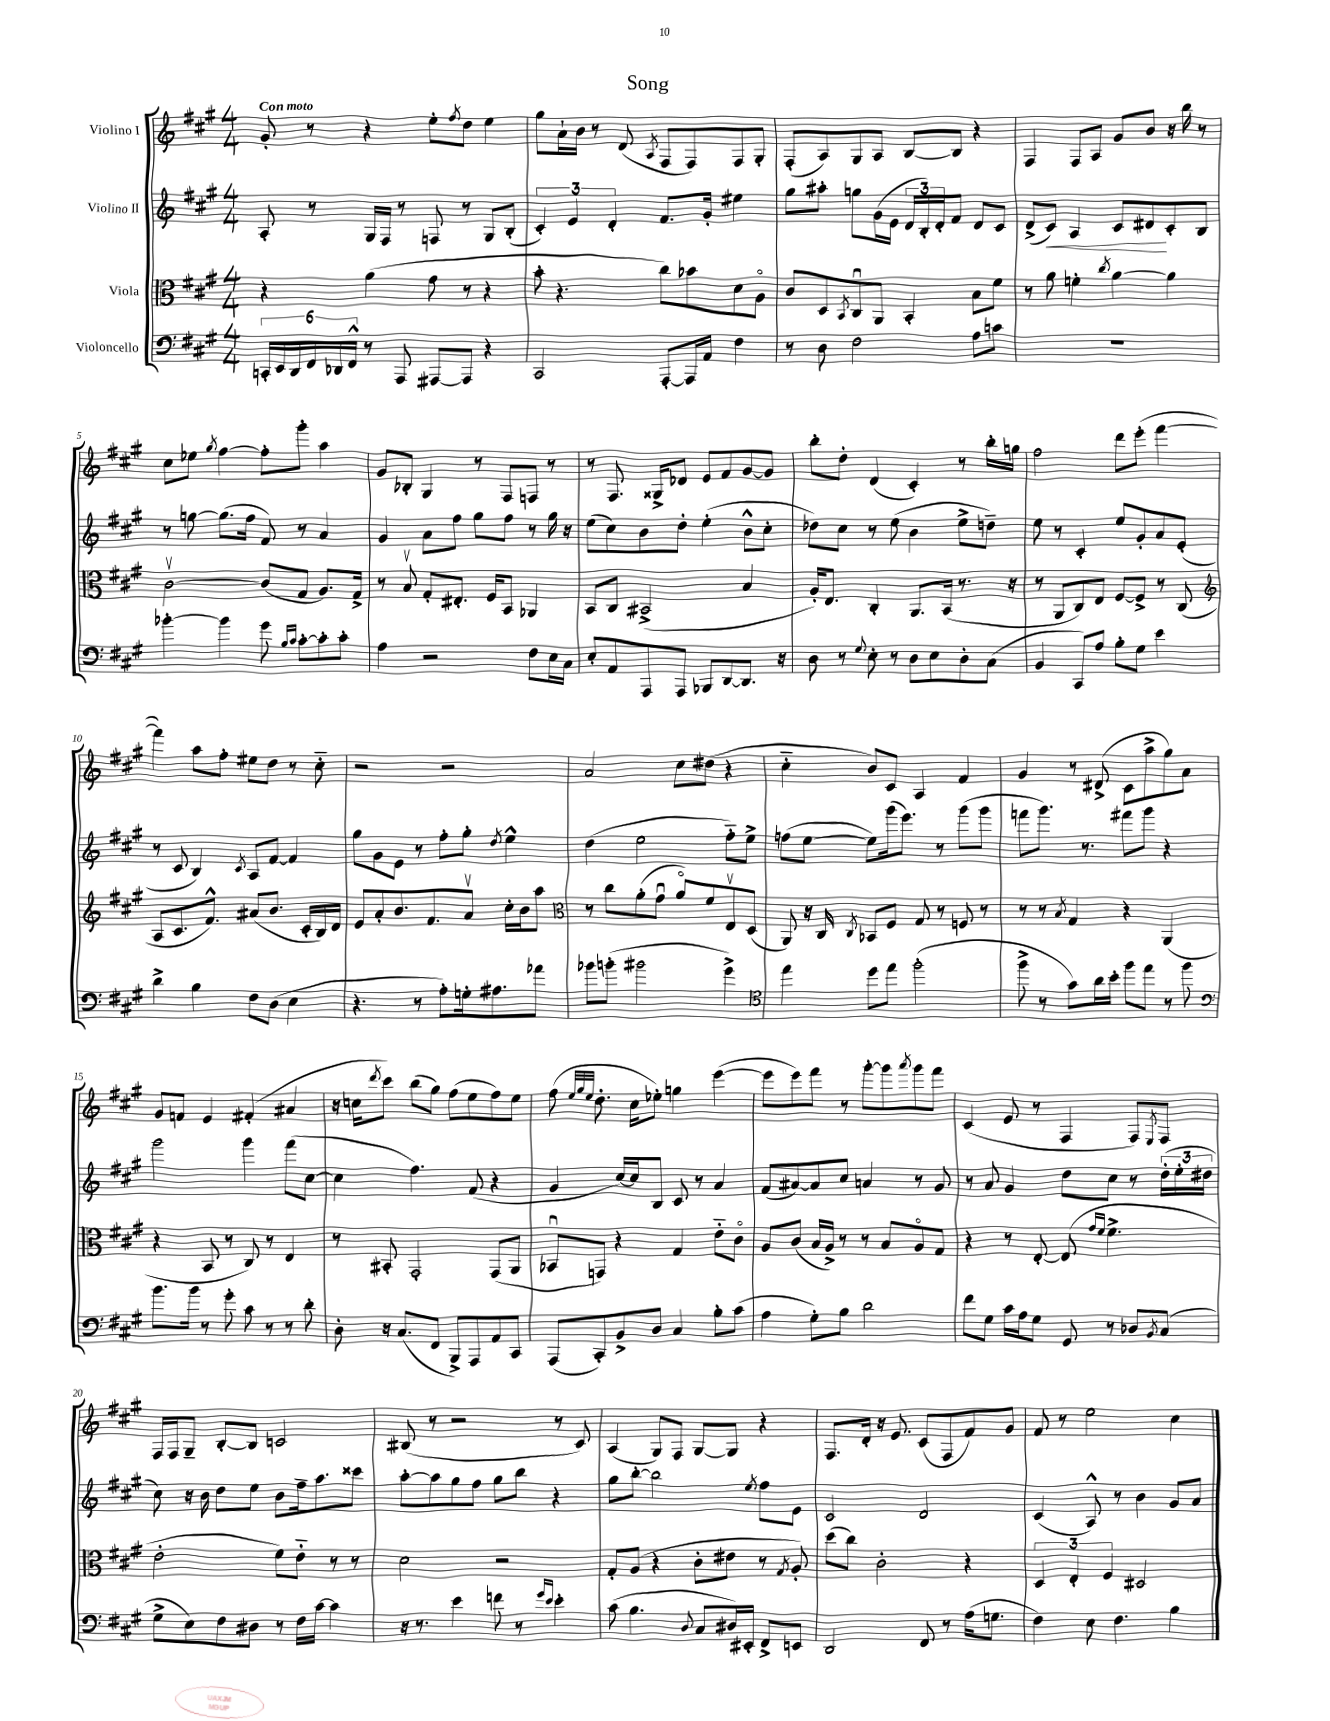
\header { title = "Song" }
<<
\new StaffGroup <<
\new Staff = "s0" \with { instrumentName = "Violino I" } {
    \clef treble \key a \major \numericTimeSignature \time 4/4 \tempo "Con moto"
    gis'8-. r8 r4 e''8-. \acciaccatura { fis''8 } d''8 e''4 |
    gis''8 a'16-! b'16 r8 d'8( \acciaccatura { a8 } fis8 fis8) fis8 gis8-. |
    fis8-.( a8) gis8 a8 b8~ b8 r4 |
    fis4 fis8 a8 gis'8 b'8 r16 b''16 r8 |
    cis''8 ees''8 \acciaccatura { gis''8 } fis''4~ fis''8-. gis'''8-. a''4 |
    gis'8 bes8-. gis4 r8 fis8 f8 r8 |
    r8 fis8. gisis16-> des'8 e'8 fis'8 gis'8~ gis'8 |
    b''8-. d''8-. d'4( cis'4-.) r8 b''16-. g''16 |
    fis''2 d'''8 e'''8-.( fis'''4~ |
    fis'''4) a''8 fis''8-. eis''8 d''8 r8 cis''8-_ |
    r2 r2 |
    a'2 cis''8 dis''8( r4 |
    cis''4-_ b'8) cis'8 a4 fis'4 |
    gis'4 r8 dis'8->( cis'8 a''8-> gis''8) a'8 |
    gis'8 f'8 e'4 fis'4-.( ais'4 |
    r16 c''16 \acciaccatura { d'''8 } cis'''8) b''8( gis''8) fis''8( e''8 fis''8) e''8 |
    fis''8( \grace { e''32 gis''32 e''32 } d''8.-. cis''16 ees''8-.) g''4 e'''4~( |
    e'''8 e'''8) fis'''8 r8 gis'''8~-. gis'''8 \acciaccatura { a'''8 } gis'''8 fis'''8 |
    cis'4( e'8 r8 fis4 fis8) \acciaccatura { e8 } fis8 |
    fis16 fis16 gis8-- b8~-. b8 c'2 |
    bis8( r8 r2 r8 cis'8) |
    a4( gis8) fis8 gis8~ gis8 r4 |
    fis8. d'16-. r16 e'8. cis'8( fis8 fis'8) gis'8 |
    fis'8 r8 e''2 cis''4 \bar "|." |
}
\new Staff = "s1" \with { instrumentName = "Violino II" } {
    \clef treble \key a \major \numericTimeSignature \time 4/4
    a8-. r8 gis16 fis16 r8 f8 r8 gis8 b8-.( |
    \tuplet 3/2 { cis'4-.) e'4 d'4-. } fis'8. gis'16-. eis''4 |
    gis''8 ais''8-. g''8 gis'16( e'16 \tuplet 3/2 { d'16 b16-.) d'16-. } fis'8 d'8 cis'8 |
    d'8->( cis'8\<) a4 cis'8 dis'8\! cis'8-. b8 |
    r8 g''8~ g''8.( fis''16 fis'8) r8 a'4 |
    gis'4 a'8 fis''8 gis''8 fis''8 r8 gis''16 r16 |
    e''8( cis''8) b'8 d''8-. e''4-.( b'8-^ cis''8-. |
    des''8) cis''8 r8 e''8( b'4 e''8-> d''8--) |
    e''8 r8 cis'4-. e''8 gis'8-. a'8 e'8-.( |
    r8 cis'8 b4) \acciaccatura { cis'8 } a8 fis'8~ fis'4 |
    gis''8 gis'8 e'8 r8 fis''8-. gis''8-. \acciaccatura { d''8 } e''4-^ |
    d''4( e''2 fis''8-_) e''8-> |
    f''8( e''8~ e''8) gis'''16( e'''8.) r8 gis'''8( gis'''8 |
    f'''8 gis'''8.) r8. fis'''8 gis'''8 r4 |
    gis'''2 gis'''4 fis'''8( cis''8~ |
    cis''4 fis''4.) fis'8( r4 |
    gis'4 cis''16~) cis''16 b8 cis'8 r8 a'4 |
    fis'8( ais'8~) ais'8 cis''8 a'4 r8 gis'8 |
    r8 a'8 gis'4 d''8 cis''8 r8 \tuplet 3/2 { d''16-.( e''16-. dis''16 } |
    cis''8) r16 b'16 d''8 e''8 b'8 fis''16-- a''8. cisis'''8 |
    a''8~-. a''8 gis''8 fis''8 gis''8 b''8 r4 |
    gis''8 b''8~-. b''2 \acciaccatura { e''8 } fis''8 e'8 |
    cis'2 d'2 |
    cis'4( a8-^) r8 b'4 gis'8 a'8 \bar "|." |
}
\new Staff = "s2" \with { instrumentName = "Viola" } {
    \clef alto \key a \major \numericTimeSignature \time 4/4
    r4 a'4( gis'8 r8 r4 |
    b'8-. r4. cis''8) bes'8 d'8 a8\flageolet |
    cis'8 d8 \acciaccatura { b,8 } cis8\downbow a,8 b,4-. b8 fis'8 |
    r8 a'8 f'4-. \acciaccatura { cis''8 } a'4~ a'4 |
    cis'2~\upbow cis'8( gis8 a8.) gis16-> |
    r8 b8\upbow gis8-. eis8.-. fis16 b,8 aes,4 |
    b,8 cis8 bis,2->( b4 |
    a16-.) e8. cis4-. a,8. b,16( r8. r16 |
    r8 a,8 cis8) e8 fis8~ fis8-> r8 cis8( |
    \clef treble a8 cis'8. fis'8.-^) ais'8( b'8. cis'16-. b16) d'16 |
    e'8 a'8-. b'8. fis'8. a'8\upbow cis''16-. b'16 a''8 |
    \clef alto r8 cis''8 a'8-.( gis'8\downbow a'8\flageolet) fis'8 e8\upbow d8( |
    a,8) r16 cis16 \acciaccatura { cis8 } bes,8 fis8 gis8 r8 f8 r8 |
    r8 r8 \acciaccatura { b8 } gis4 r4 a,4( |
    r4 b,8 r8 cis8) r8 e4 |
    r8 bis,8-. gis,2-. gis,8( a,8 |
    bes,8\downbow g,8) r4 gis4 e'8-_ cis'8\flageolet |
    a8 cis'8( b16 a16->) r8 r8 b8 a8\flageolet gis8 |
    r4 r8 e8~-. e8( \grace { gis'16 fis'16 } fis'4.-> |
    e'2-. fis'8) e'8-_ r8 r8 |
    d'2 r2 |
    gis8-. a8( r4 cis'8-. eis'8 r8 \acciaccatura { gis8 } a8-.) |
    d''8( cis''8) cis'2-. r4 |
    \tuplet 3/2 { d4 e4-. fis4 } dis2 \bar "|." |
}
\new Staff = "s3" \with { instrumentName = "Violoncello" } {
    \clef bass \key a \major \numericTimeSignature \time 4/4
    \tuplet 6/4 { c,16-. e,16 d,16 fis,16 des,16 fis,16-^ } r8 a,,8 ais,,8~ ais,,8 r4 |
    cis,2 a,,8~-. a,,16 a,16 fis4 |
    r8 d8 fis2 a8 c'8 |
    R1 |
    bes'4~-. bes'4 gis'8 \grace { b16 cis'16 } cis'8~-. cis'8-. cis'8-. |
    a4 r2 fis8 e16 cis16 |
    e8-. a,8 a,,8 a,,8 bes,,8 d,8~ d,8. r16 |
    d8 r8 \appoggiatura { gis8 } e8-. r8 d8 e8 d8-. cis8( |
    b,4 cis,8) a8 b8-. gis8 e'4 |
    d'4-> b4 fis8 d8( e4 |
    r4. r8 a8-.) g16-. ais8. aes'8 |
    bes'8 b'8-.( bis'2 gis'4->) |
    \clef tenor e''4 d''8 e''8 fis''2-.( |
    fis''8-> r8 gis'8) a'16 b'16-. fis''8 e''8 r8 fis''8 |
    \clef bass b'8. b'16 r8 gis'8-. cis'8 r8 r8 d'8-. |
    d8-. r16 cis8.( fis,8 b,,8->) a,,8 a,8 cis,8 |
    a,,8( cis,8-.) b,8-> d8 cis4 b8-. cis'8( |
    a4 gis8-.) b8 d'2 |
    fis'8 gis8 cis'16 a16 gis8 gis,8 r8 des8 \acciaccatura { b,8 } cis8( |
    gis8-> e8) fis8 dis8 r8 fis16 cis'16~ cis'4 |
    r16 r8. e'4 f'8 r8 \grace { gis'16 e'16 } e'4-. |
    cis'8( b4. \appoggiatura { d8 } cis8 dis16) eis,16-. fis,8-> e,8 |
    d,2 fis,8 r8 a16( g8. |
    fis4) e8 fis4. b4 \bar "|." |
}
>>
>>
